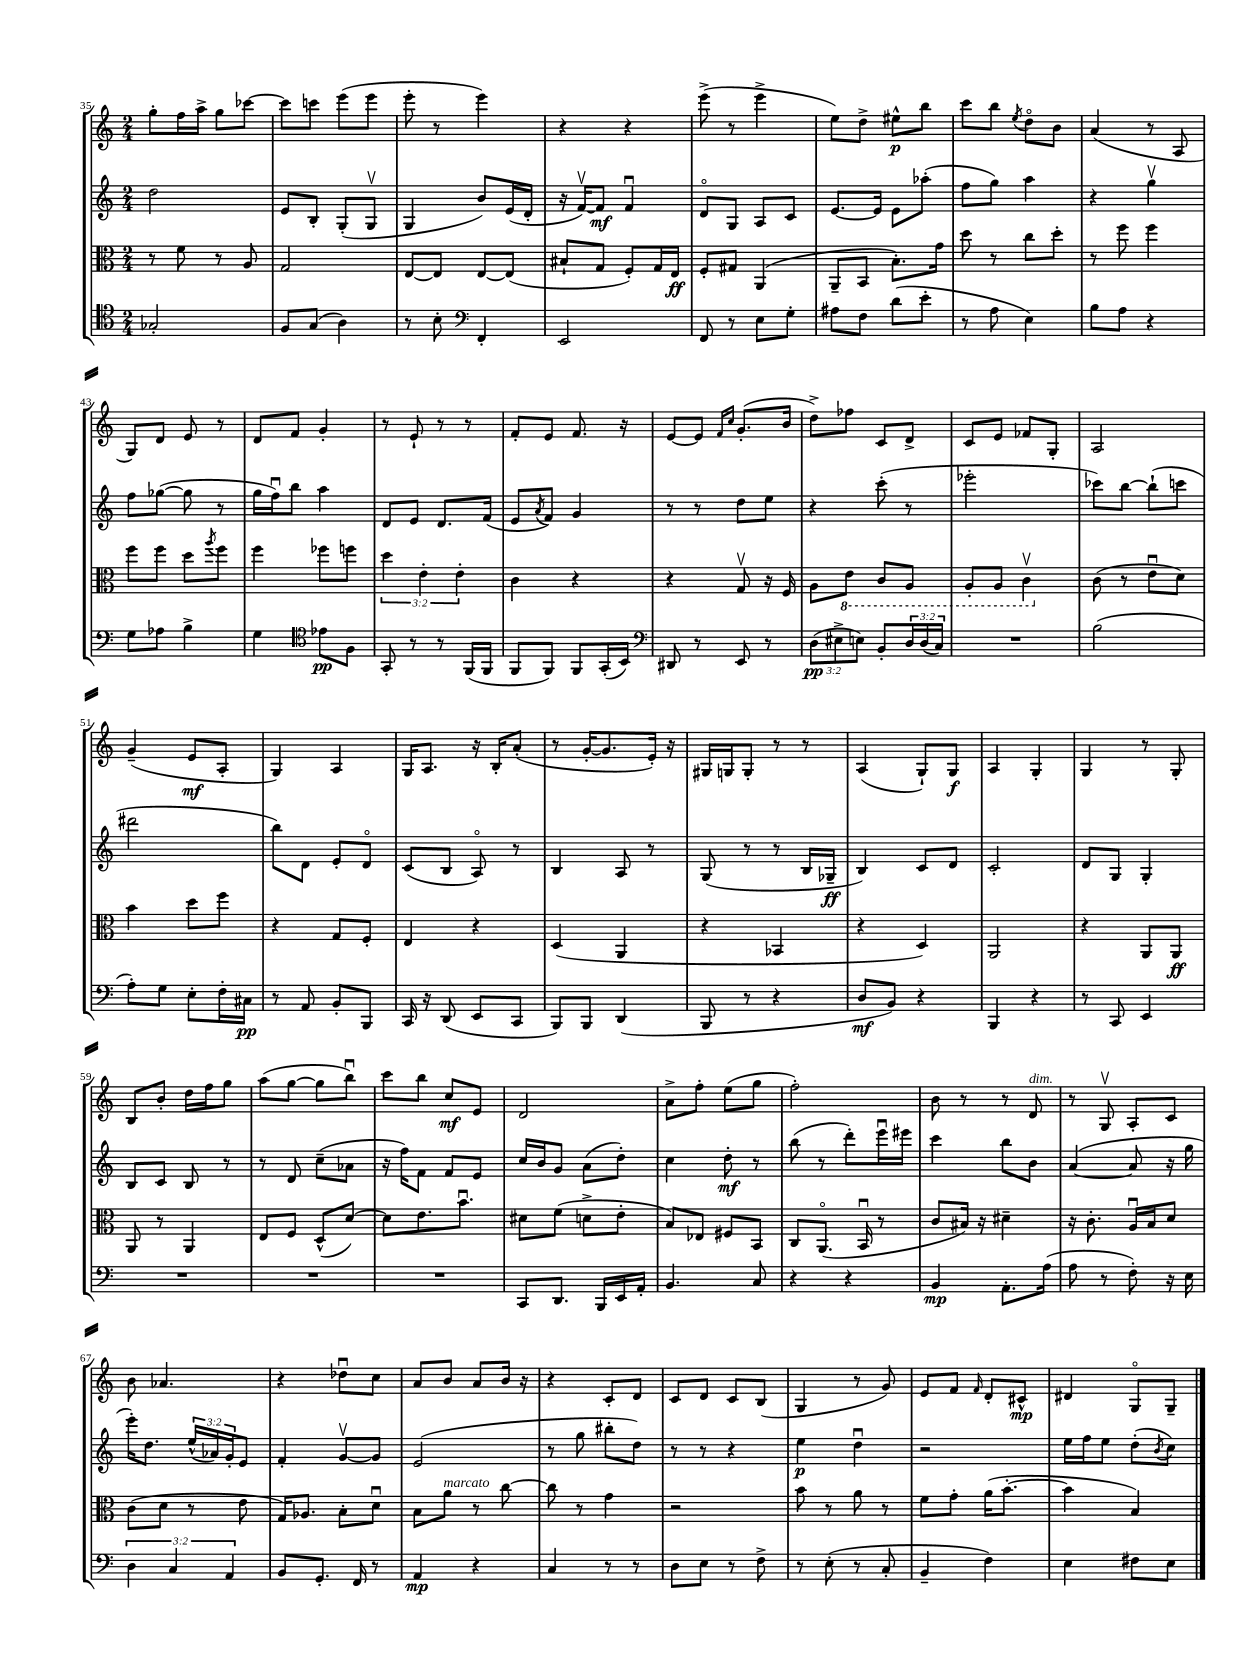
<<
\new StaffGroup <<
\new Staff = "s0" {
    \clef treble \key c \major \numericTimeSignature \time 2/4
    g''8-. f''16 a''16-> g''8 ces'''8~ |
    ces'''8 c'''8 e'''8( e'''8 |
    e'''8-. r8 e'''4) |
    r4 r4 |
    e'''8->( r8 e'''4-> |
    e''8) d''8-> eis''8-^\p b''8 |
    c'''8 b''8 \acciaccatura { e''8 } d''8\flageolet b'8 |
    a'4( r8 a8 |
    g8) d'8 e'8 r8 |
    d'8 f'8 g'4-. |
    r8 e'8-! r8 r8 |
    f'8-. e'8 f'8. r16 |
    e'8~ e'8 \grace { f'16 c''16 } g'8.-.( b'16 |
    d''8->) fes''8 c'8 d'8-> |
    c'8 e'8 fes'8 g8-. |
    a2 |
    g'4--( e'8\mf a8-. |
    g4) a4 |
    g16 a8. r16 b16-. a'8-.( |
    r8 g'16~-. g'8. e'16-.) r16 |
    gis16 g16 g8-. r8 r8 |
    a4( g8-!) g8\f |
    a4 g4-. |
    g4 r8 g8-. |
    b8 b'8-. d''16 f''16 g''8 |
    a''8( g''8~ g''8 b''8\downbow) |
    c'''8 b''8 c''8\mf e'8 |
    d'2 |
    a'8-> f''8-. e''8( g''8 |
    f''2-.) |
    b'8 r8 r8 d'8^\markup { \italic "dim." } |
    r8 g8\upbow a8-. c'8 |
    b'8 aes'4. |
    r4 des''8\downbow c''8 |
    a'8 b'8 a'8 b'16 r16 |
    r4 c'8-. d'8 |
    c'8 d'8 c'8 b8( |
    g4 r8 g'8) |
    e'8 f'8 \grace { f'16 } d'8-. cis'8-^\mp |
    dis'4 g8\flageolet g8-- \bar "|." |
}
\new Staff = "s1" {
    \clef treble \key c \major \numericTimeSignature \time 2/4 \override Staff.TupletNumber.text = #tuplet-number::calc-fraction-text
    d''2 |
    e'8 b8-. g8-.( g8\upbow |
    g4 b'8) e'16( d'16-. |
    r16 f'16~\upbow) f'8\mf f'4\downbow |
    d'8\flageolet g8 a8 c'8 |
    e'8.~ e'16 e'8 aes''8-.( |
    f''8 g''8) a''4 |
    r4 g''4\upbow |
    f''8 ges''8~( ges''8 r8 |
    g''16 f''16\downbow) b''8 a''4 |
    d'8 e'8 d'8. f'16( |
    e'8 \acciaccatura { a'8 } f'8) g'4 |
    r8 r8 d''8 e''8 |
    r4 c'''8-.( r8 |
    ees'''2-. |
    ces'''8) b''8~ b''8-!( c'''8 |
    dis'''2 |
    b''8) d'8 e'8-. d'8\flageolet |
    c'8( b8 a8\flageolet) r8 |
    b4 a8 r8 |
    g8( r8 r8 b16 ges16--\ff |
    b4) c'8 d'8 |
    c'2-. |
    d'8 g8 g4-. |
    b8 c'8 b8 r8 |
    r8 d'8 c''8--( aes'8 |
    r16 f''16) f'8 f'8 e'8 |
    c''16 b'16 g'8 a'8( d''8-.) |
    c''4 d''8-.\mf r8 |
    b''8( r8 d'''8-.) e'''16\downbow eis'''16 |
    c'''4 b''8 b'8 |
    a'4~( a'8 r16 g''16 |
    e'''16-.) d''8. \tuplet 3/2 { e''16-^( aes'16) g'16-. } e'8 |
    f'4-. g'8~\upbow g'8 |
    e'2( |
    r8 g''8 bis''8-. d''8) |
    r8 r8 r4 |
    e''4\p d''4\downbow |
    r2 |
    e''16 f''16 e''8 d''8-.( \acciaccatura { b'8 } c''8) \bar "|." |
}
\new Staff = "s2" {
    \clef alto \key c \major \numericTimeSignature \time 2/4 \override Staff.TupletNumber.text = #tuplet-number::calc-fraction-text
    r8 f'8 r8 a8 |
    g2 |
    e8~ e8 e8~ e8( |
    bis8-! g8 f8-.) g16 e16\ff |
    f8-. gis8 a,4( |
    a,8-- b,8 b8.-.) g'16 |
    d''8 r8 c''8 d''8-. |
    r8 f''8 f''4 |
    f''8 f''8 d''8 \acciaccatura { a''8 } f''8 |
    f''4 fes''8 f''8 |
    \tuplet 3/2 { d''4 e'4-. e'4-. } |
    c'4 r4 |
    r4 g8\upbow r16 f16 |
    a8 \ottava #-1 e8 c8 a,8 |
    a,8-. a,8 c4\upbow \ottava #0 |
    c'8( r8 e'8\downbow d'8) |
    b'4 d''8 f''8 |
    r4 g8 f8-. |
    e4 r4 |
    d4( a,4 |
    r4 bes,4 |
    r4 d4) |
    a,2 |
    r4 a,8 a,8\ff |
    a,8 r8 a,4 |
    e8 f8 d8-^( d'8~) |
    d'8 e'8. b'8.\downbow |
    dis'8 f'8( d'8-> e'8-. |
    b8) ees8 fis8 b,8 |
    c8 a,8.\flageolet( b,16\downbow r8 |
    c'8 bis16) r16 dis'4-- |
    r16 c'8.-. a16\downbow b16 d'8 |
    c'8( d'8 r8 e'8 |
    g16) aes8. b8-. d'8\downbow |
    b8 a'8^\markup { \italic "marcato" } r8 c''8~ |
    c''8 r8 g'4 |
    r2 |
    b'8 r8 a'8 r8 |
    f'8 g'8-. a'16( b'8.~-. |
    b'4 b4) \bar "|." |
}
\new Staff = "s3" {
    \clef tenor \key c \major \numericTimeSignature \time 2/4 \override Staff.TupletNumber.text = #tuplet-number::calc-fraction-text
    ges2-. |
    f8 g8( a4) |
    r8 b8-. \clef bass f,4-. |
    e,2 |
    f,8 r8 e8 g8-. |
    ais8 f8 d'8( e'8-. |
    r8 a8 e4) |
    b8 a8 r4 |
    g8 aes8 b4-> |
    g4 \clef tenor ees'8\pp f8 |
    g,8-. r8 r8 f,16( f,16 |
    f,8 f,8) f,8 g,16-.( b,16) |
    \clef bass dis,8 r8 e,8 r8 |
    \tuplet 3/2 { d8\pp( eis8-> e8) } b,8-. \tuplet 3/2 { d16 d16( c16) } |
    R2 |
    b2( |
    a8-.) g8 e8-. f16-. cis16\pp |
    r8 a,8 b,8-. b,,8 |
    c,16 r16 d,8( e,8 c,8 |
    b,,8) b,,8 d,4( |
    b,,8 r8 r4 |
    d8\mf b,8) r4 |
    b,,4 r4 |
    r8 c,8 e,4 |
    R2 |
    R2 |
    R2 |
    c,8 d,8. b,,16 e,16 a,16-. |
    b,4. c8 |
    r4 r4 |
    b,4\mp a,8.-. a16( |
    a8 r8 f8-.) r16 e16 |
    \tuplet 3/2 { d4 c4 a,4 } |
    b,8 g,8.-. f,16 r8 |
    a,4\mp r4 |
    c4 r8 r8 |
    d8 e8 r8 f8-> |
    r8 e8-.( r8 c8-. |
    b,4-- f4) |
    e4 fis8 e8 \bar "|." |
}
>>
>>
\layout { \context { \Score currentBarNumber = #35 } }
